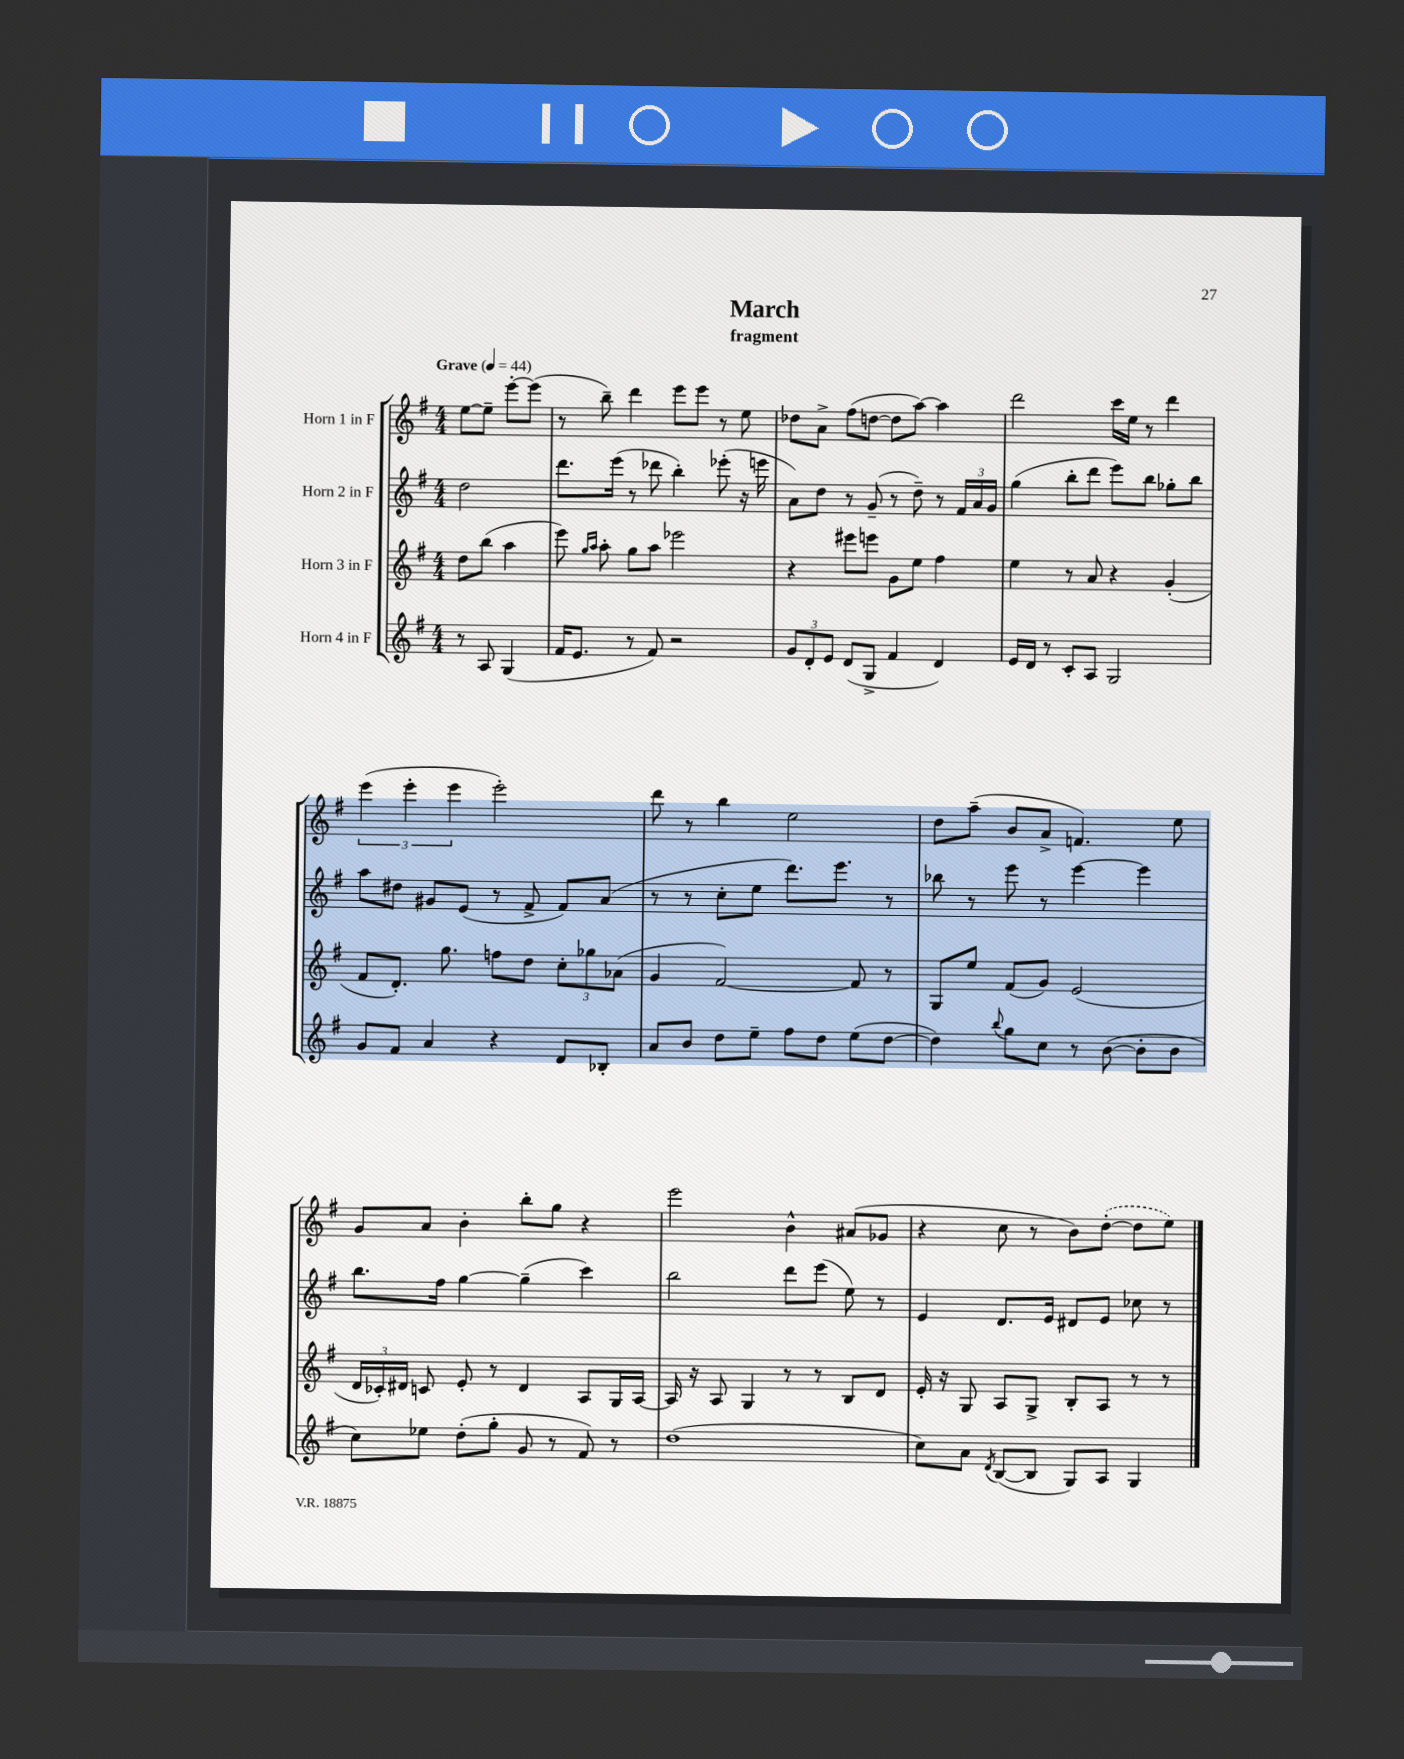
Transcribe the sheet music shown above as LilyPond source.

\header { title = "March" subtitle = "fragment" }
<<
\new StaffGroup <<
\new Staff = "s0" \with { instrumentName = "Horn 1 in F" } {
    \clef treble \key g \major \numericTimeSignature \time 4/4 \partial 2 \tempo "Grave" 4 = 44
    \autoBeamOff e''8[~ e''8]-- e'''8[~-. e'''8]( |
    r8 b''8--) d'''4 e'''8[ e'''8] r8 e''8 |
    des''8[ a'8]-> fis''8[( d''8]~ d''8[ a''8]~) a''4 |
    d'''2 c'''16[ e''16] r8 d'''4 |
    \tuplet 3/2 { e'''4( e'''4-. e'''4 } e'''2-.) |
    d'''8 r8 b''4 e''2 |
    d''8[ a''8]--( b'8[ a'8]-> f'4.) e''8 |
    g'8[ a'8] b'4-. b''8[-. g''8] r4 |
    e'''2 b'4-^ ais'8[( ges'8] |
    r4 c''8 r8 b'8[) \once \slurDashed d''8]~-.( d''8[ e''8]) \bar "|." |
}
\new Staff = "s1" \with { instrumentName = "Horn 2 in F" } {
    \clef treble \key g \major \numericTimeSignature \time 4/4 \partial 2
    \autoBeamOff d''2 |
    d'''8.[ e'''16]( r8 des'''8 b''4-.) ees'''8-.( r16 e'''16 |
    a'8[) d''8] r8 g'8--( r8 d''8--) r8 \tuplet 3/2 { fis'16[ a'16 g'16] } |
    g''4( b''8[-. d'''8] e'''8[) b''8] ges''8[-. b''8] |
    a''8[ dis''8] gis'8[ e'8]( r8 fis'8-> fis'8[) a'8]( |
    r8 r8 c''8[-. e''8] d'''8.[) e'''8.] r8 |
    bes''8 r8 e'''8 r8 e'''4~ e'''4 |
    b''8.[ fis''16] g''4~ g''4--( c'''4) |
    b''2 d'''8[ e'''8]( e''8) r8 |
    e'4 d'8.[ e'16] dis'8[ e'8] ces''8 r8 \bar "|." |
}
\new Staff = "s2" \with { instrumentName = "Horn 3 in F" } {
    \clef treble \key g \major \numericTimeSignature \time 4/4 \partial 2
    \autoBeamOff d''8[ b''8]( a''4 |
    e'''8) \grace { g''16[ a''16] } a''8-. g''8[ a''8] ees'''2 |
    r4 eis'''8[ e'''8] g'8[ e''8] fis''4 |
    e''4 r8 a'8 r4 g'4-.( |
    fis'8[ d'8.]-.) g''8. f''8[ d''8] \tuplet 3/2 { c''8[-. ges''8 aes'8]( } |
    g'4 fis'2~) fis'8 r8 |
    g8[ e''8] fis'8[( g'8]) e'2( |
    \tuplet 3/2 { d'16[ ces'16-.) dis'16] } c'8 e'8-. r8 dis'4 a8[ g16 a16]~ |
    a16 r16 a8 g4 r8 r8 b8[ d'8] |
    e'16-. r16 g8 a8[ g8]-> b8[-. a8] r8 r8 \bar "|." |
}
\new Staff = "s3" \with { instrumentName = "Horn 4 in F" } {
    \clef treble \key g \major \numericTimeSignature \time 4/4 \partial 2
    \autoBeamOff r8 a8 g4( |
    fis'16[ e'8.] r8 fis'8) r2 |
    \tuplet 3/2 { g'8[ d'8-. e'8] } d'8[( g8]-> fis'4 d'4) |
    e'16[ d'16] r8 c'8[-. a8] g2 |
    g'8[ fis'8] a'4 r4 d'8[ bes8]-. |
    a'8[ b'8] d''8[ e''8]-- fis''8[ d''8] e''8[( d''8]~ |
    d''4) \appoggiatura { b''8 } g''8[ c''8] r8 b'8~( b'8[-. b'8] |
    c''8[) ees''8] d''8[-.( g''8]-. g'8 r8 fis'8) r8 |
    d''1( |
    c''8[) a'8] \acciaccatura { d'8 } b8[~( b8] g8[) a8] g4 \bar "|." |
}
>>
>>
\layout { \context { \Score \remove "Bar_number_engraver" } }
